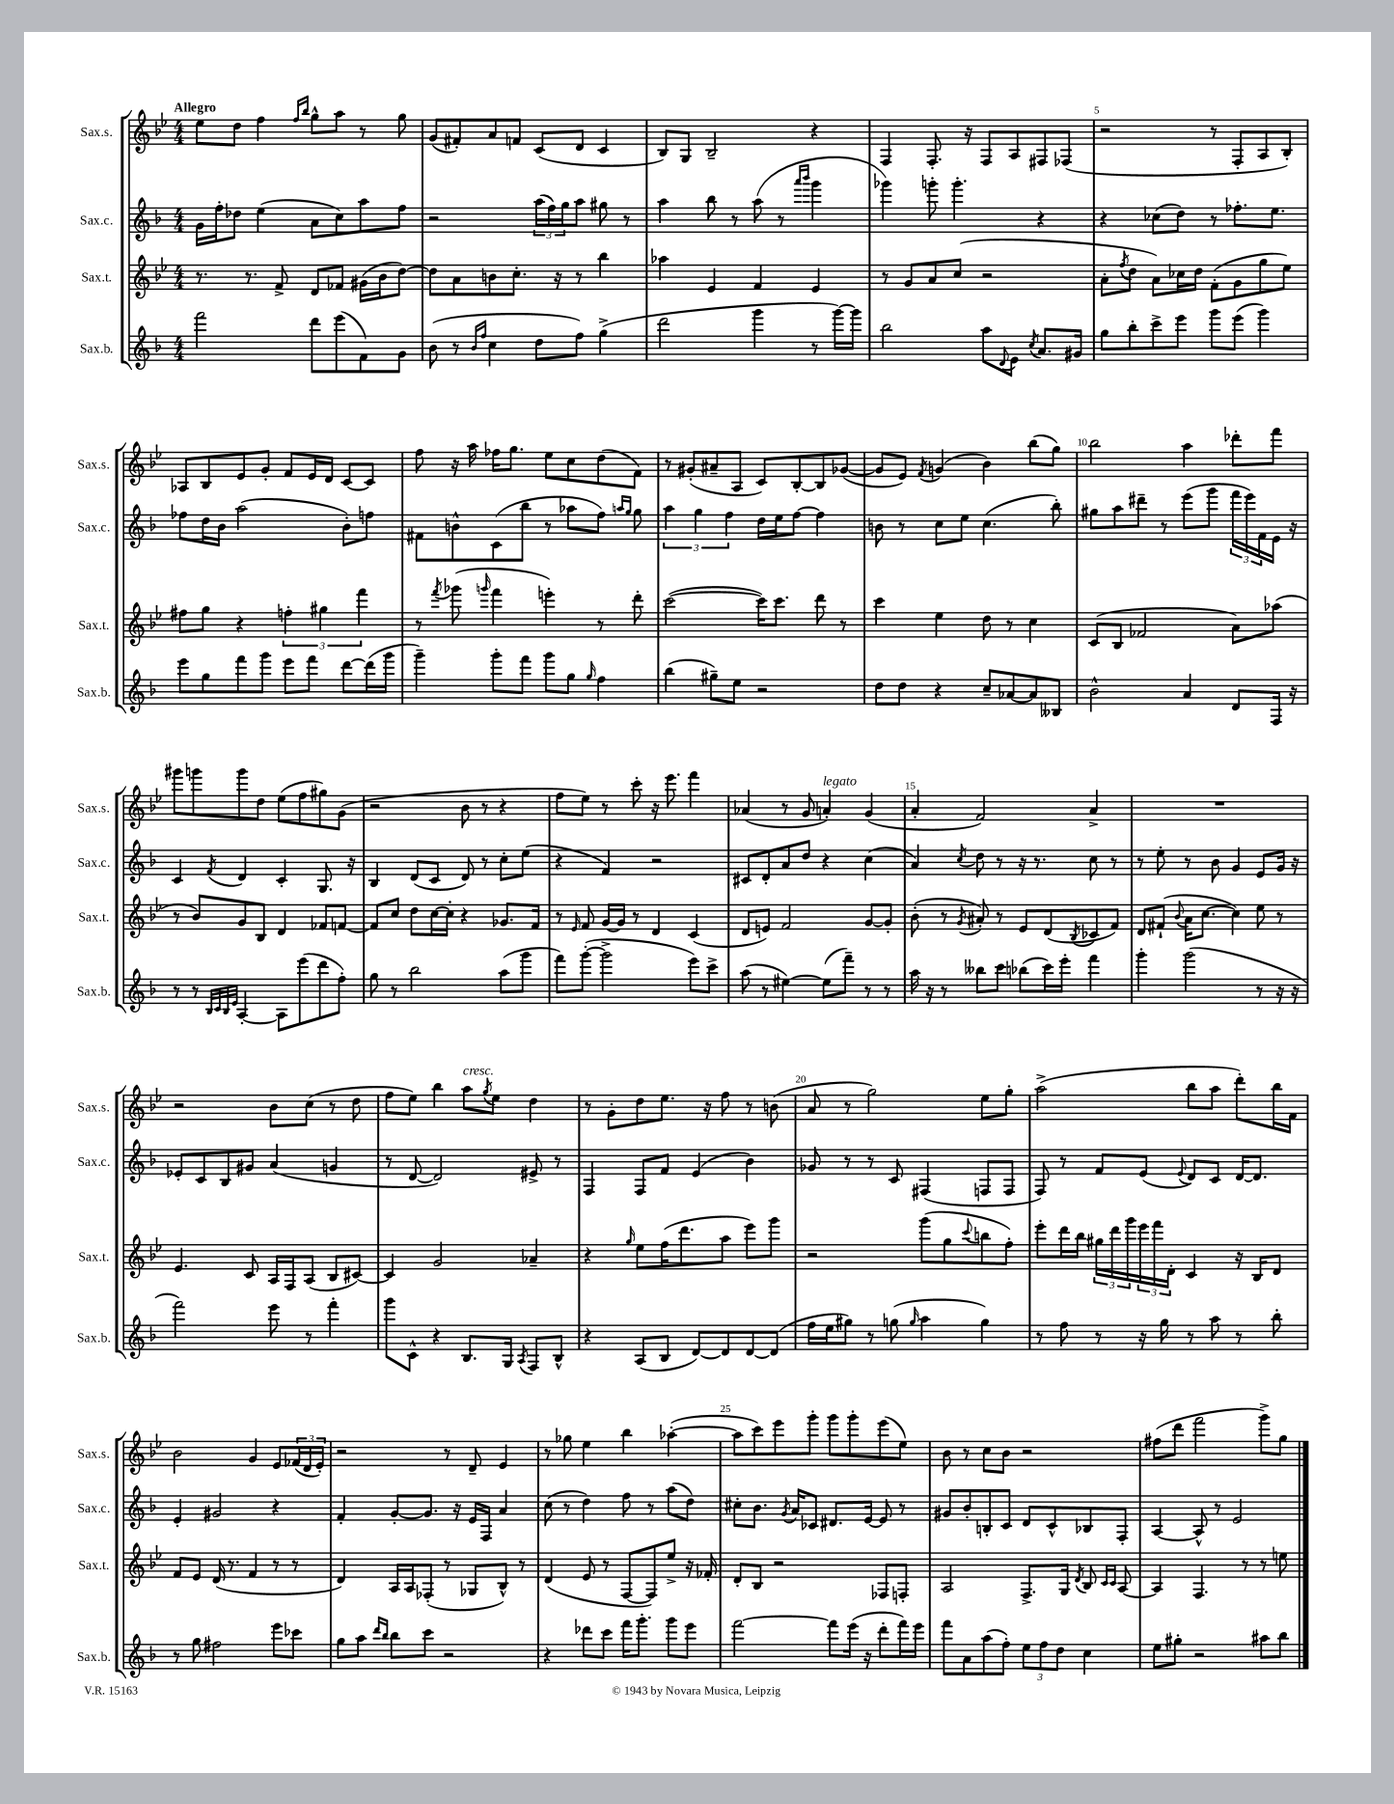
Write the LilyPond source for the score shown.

<<
\new StaffGroup <<
\new Staff = "s0" \with { instrumentName = "Sax.s." shortInstrumentName = "Sax.s." } {
    \clef treble \key bes \major \numericTimeSignature \time 4/4 \tempo "Allegro"
    ees''8 d''8 f''4 \grace { f''16 bes''16 } g''8-^ a''8 r8 g''8 |
    g'8( fis'8-.) a'8 f'8 c'8( d'8 c'4 |
    bes8) g8 bes2-- r4 |
    f4 f8.-. r16 f8 a8 fis8 fes8( |
    r2 r8 f8-. a8 bes8-.) |
    aes8 bes8 ees'8 g'8-. f'8 ees'16 d'16 c'8~ c'8 |
    f''8 r16 a''16 fes''16 g''8. ees''8 c''8 d''8( f'8) |
    r8 gis'8-.( ais'8-- a8 c'8) bes8~-. bes8 ges'8~( |
    ges'8 ees'8) \acciaccatura { f'8 } g'4( bes'4) bes''8( g''8) |
    bes''2 a''4 des'''8-. f'''8 |
    gis'''8 g'''8 g'''8 d''8 ees''8( f''8 gis''8) g'8( |
    r2 bes'8 r8 r4 |
    f''8 ees''8) r8 c'''8-. r16 ees'''8. f'''4 |
    aes'4( r8 g'8 a'4-.^\markup { \italic "legato" }) g'4( |
    a'4-. f'2) a'4-> |
    R1 |
    r2 bes'8 c''8( r8 d''8 |
    f''8 ees''8) bes''4 a''8^\markup { \italic "cresc." } \acciaccatura { g''8 } ees''8 d''4 |
    r8 g'8-. d''8 ees''8. r16 f''8 r8 b'8( |
    a'8 r8 g''2) ees''8 g''8-. |
    a''2->( bes''8 a''8 d'''8-.) bes''16 f'16 |
    bes'2 g'4 ees'8 \tuplet 3/2 { fes'16( d'16 ees'16-.) } |
    r2 r8 d'8-- ees'4 |
    r8 ges''8 ees''4 bes''4 aes''4~-.( |
    aes''8 c'''8) ees'''8 g'''8-. g'''8 g'''8-. ees'''8( ees''8) |
    bes'8 r8 c''8 bes'8 r2 |
    fis''8( d'''8 f'''2 g'''8->) g''8 \bar "|." |
}
\new Staff = "s1" \with { instrumentName = "Sax.c." shortInstrumentName = "Sax.c." } {
    \clef treble \key f \major \numericTimeSignature \time 4/4
    g'16 f''16-. des''8 e''4( a'8 c''8) a''8 f''8 |
    r2 \tuplet 3/2 { a''16( f''16) g''16 } a''8 gis''8 r8 |
    a''4 bes''8 r8 a''8( r8 \grace { a'''16 bes'''16 } g'''4 |
    ges'''4) g'''8-. g'''4.-. r4 |
    r4 ces''8( d''8) r8 fes''8.-. e''8. |
    fes''8 d''16 bes'16 a''2( bes'8-.) f''8 |
    fis'8 b'8-^ c'8( bes''8 r8 aes''8 f''8) \grace { a''16 g''16 } g''8 |
    \tuplet 3/2 { a''4 g''4 f''4 } d''16 e''16 f''8~ f''4 |
    b'8 r8 c''8 e''8 c''4.( bes''8-.) |
    gis''8 a''8 dis'''8-- r8 e'''8( g'''8 \tuplet 3/2 { f'''16 e'''16) f'16 } e'16 r16 |
    c'4 \acciaccatura { f'8 } d'4 c'4-. g8. r16 |
    bes4 d'8( c'8 d'8) r8 c''8-. e''8( |
    r4 f'4) r2 |
    cis'8 d'8-. a'8 d''8 r4 c''4( |
    a'4) \acciaccatura { c''8 } d''8 r8 r16 r8. c''8 r8 |
    r8 e''8-. r8 bes'8 g'4 e'8 g'16 r16 |
    ees'8-. c'8 bes8 gis'8 a'4( g'4 |
    r8 d'8~ d'2) eis'8-> r8 |
    f4 f8 f'8 e'4( bes'4) |
    ges'8 r8 r8 c'8 fis4( f8 f8 |
    f8) r8 f'8 e'8( \appoggiatura { e'8 } d'8) c'8 d'16~ d'8. |
    e'4-. gis'2 r4 |
    f'4-. g'8~-. g'8. r16 e'16 f16 a'4 |
    c''8( r8 d''4) f''8 r8 a''8( d''8) |
    cis''8-. bes'8. \acciaccatura { g'8 } a'16 ces'8 dis'8. e'16~ e'8 r8 |
    gis'8 bes'8-. b8-. c'8 d'8 c'8-^ bes8 f8-. |
    a4~ a8-^ r8 e'2 \bar "|." |
}
\new Staff = "s2" \with { instrumentName = "Sax.t." shortInstrumentName = "Sax.t." } {
    \clef treble \key bes \major \numericTimeSignature \time 4/4
    r8. r8. f'8-> d'8 fes'8 gis'16( bes'16 d''8~) |
    d''8 a'8 b'8 c''8.-. r16 r8 bes''4 |
    aes''4 ees'4 f'4 ees'4 |
    r8 g'8 a'8 c''8( r2 |
    a'8-. \acciaccatura { f''8 } d''8 a'8) ces''16 d''16 f'8-.( g'8 g''8 ees''8) |
    fis''8 g''8 r4 \tuplet 3/2 { f''4-. gis''4 f'''4 } |
    r8 \acciaccatura { f'''8 } ges'''8( \grace { g'''16 } f'''4 e'''4-.) r8 d'''8-. |
    c'''2~( c'''16) c'''8. d'''8 r8 |
    c'''4 ees''4 d''8 r8 c''4 |
    c'8( bes8 fes'2 a'8) aes''8( |
    r8 bes'8) g'8 bes8 d'4 fes'8 f'8~ |
    f'8 c''8 d''8 c''16~ c''16-. r4 ges'8. f'16 |
    r8 \grace { ees'16 } f'8 g'16~ g'16 r8 d'4 c'4( |
    d'8 e'8) f'2 g'8~ g'8-. |
    bes'8-.( r8 \acciaccatura { g'8 } ais'8-.) r8 ees'8 d'8( \acciaccatura { bes8 } ces'8 f'8) |
    d'8 fis'8-!( \appoggiatura { bes'8 } a'16 c''8.~ c''4) ees''8 r8 |
    ees'4. c'8 a16 f16 a8( bes8 cis'8~) |
    cis'4 g'2 aes'4-- |
    r4 \grace { g''16 } ees''8 f''16( d'''8. a''8 ees'''8) g'''8 |
    r2 g'''8( g''8 \appoggiatura { c'''8 } b''8 f''8-.) |
    ees'''8-. d'''16 bes''16 \tuplet 3/2 { gis''16 d'''16 g'''16 } \tuplet 3/2 { ees'''16 f'''16 d'16-. } c'4 r16 bes16 d'8 |
    f'8 ees'8 d'16( r8. f'4 r8 r8 |
    d'4) a16 a16 fes8-.( r8 ges8 bes8-^) r8 |
    d'4( ees'8 r8 f8~ f8) ees''8-> r16 fes'16-. |
    d'8-. bes8 r2 fes8 f8-. |
    a2 f8.-> g16 \acciaccatura { d'8 } bes8 \grace { c'16 c'16 } a8~ |
    a4 f4. r8 r8 e''8 \bar "|." |
}
\new Staff = "s3" \with { instrumentName = "Sax.b." shortInstrumentName = "Sax.b." } {
    \clef treble \key f \major \numericTimeSignature \time 4/4
    f'''2 d'''8 e'''8( f'8) g'8 |
    bes'8( r8 \grace { bes'16 f''16 } c''4 d''8 f''8) g''4->( |
    d'''2 g'''4 r8 g'''16~) g'''16 |
    bes''2 a''8 \appoggiatura { d'8 } e'8 \acciaccatura { c''8 } a'8. gis'16 |
    g''8 bes''8-. c'''8-> e'''8 g'''8 e'''8( g'''4) |
    e'''8 g''8 f'''8 g'''8 e'''8 f'''8 d'''8~ d'''16( g'''16 |
    g'''4--) g'''8-. f'''8 g'''8 g''8 \grace { g''16 } f''4 |
    bes''4( gis''8--) e''8 r2 |
    d''8 d''8 r4 c''8-- aes'8~ aes'8 beses8 |
    bes'2-^ a'4 d'8 f16 r16 |
    r8 r8 \grace { bes32 c'32 bes32 e'32 } a4~-. a8 e'''8( d'''8 f''8-.) |
    g''8 r8 bes''2 a''8( g'''8 |
    f'''8) g'''8~-.( g'''2-> e'''8) c'''8-> |
    a''8( r8 eis''4~) eis''8( f'''8--) r8 r8 |
    a''16 r16 r8 beses''8 c'''8 bes''8( c'''16) e'''16-. f'''4 |
    g'''4-. g'''2( r8 r16 r16 |
    f'''2) e'''8 r8 f'''4-. |
    g'''8 c'8-^ r4 bes8. g16 \acciaccatura { a8 } f8 bes8-^ |
    r4 a8( bes8 d'8~) d'8 d'8~ d'8( |
    f''16 e''16 gis''8) r8 g''8( \grace { g''16 } a''4 g''4) |
    r8 f''8 r8 r16 g''16 r8 a''8 r8 bes''8-. |
    r8 g''8 fis''2 e'''8 ces'''8 |
    g''8 a''8 \grace { d'''16 bes''16 } bes''8 c'''8 r2 |
    r4 des'''8 c'''8 f'''16 g'''8.-. g'''8 e'''8 |
    f'''2~ f'''8 e'''16( r16 d'''8-. f'''16) e'''16 |
    f'''8 a'8 a''8( f''8-.) \tuplet 3/2 { e''8 f''8 d''8 } c''4 |
    e''8 gis''8-. r2 ais''8 bes''8 \bar "|." |
}
>>
>>
\layout { \context { \Score \override BarNumber.break-visibility = ##(#f #t #t) barNumberVisibility = #(every-nth-bar-number-visible 5) } }
